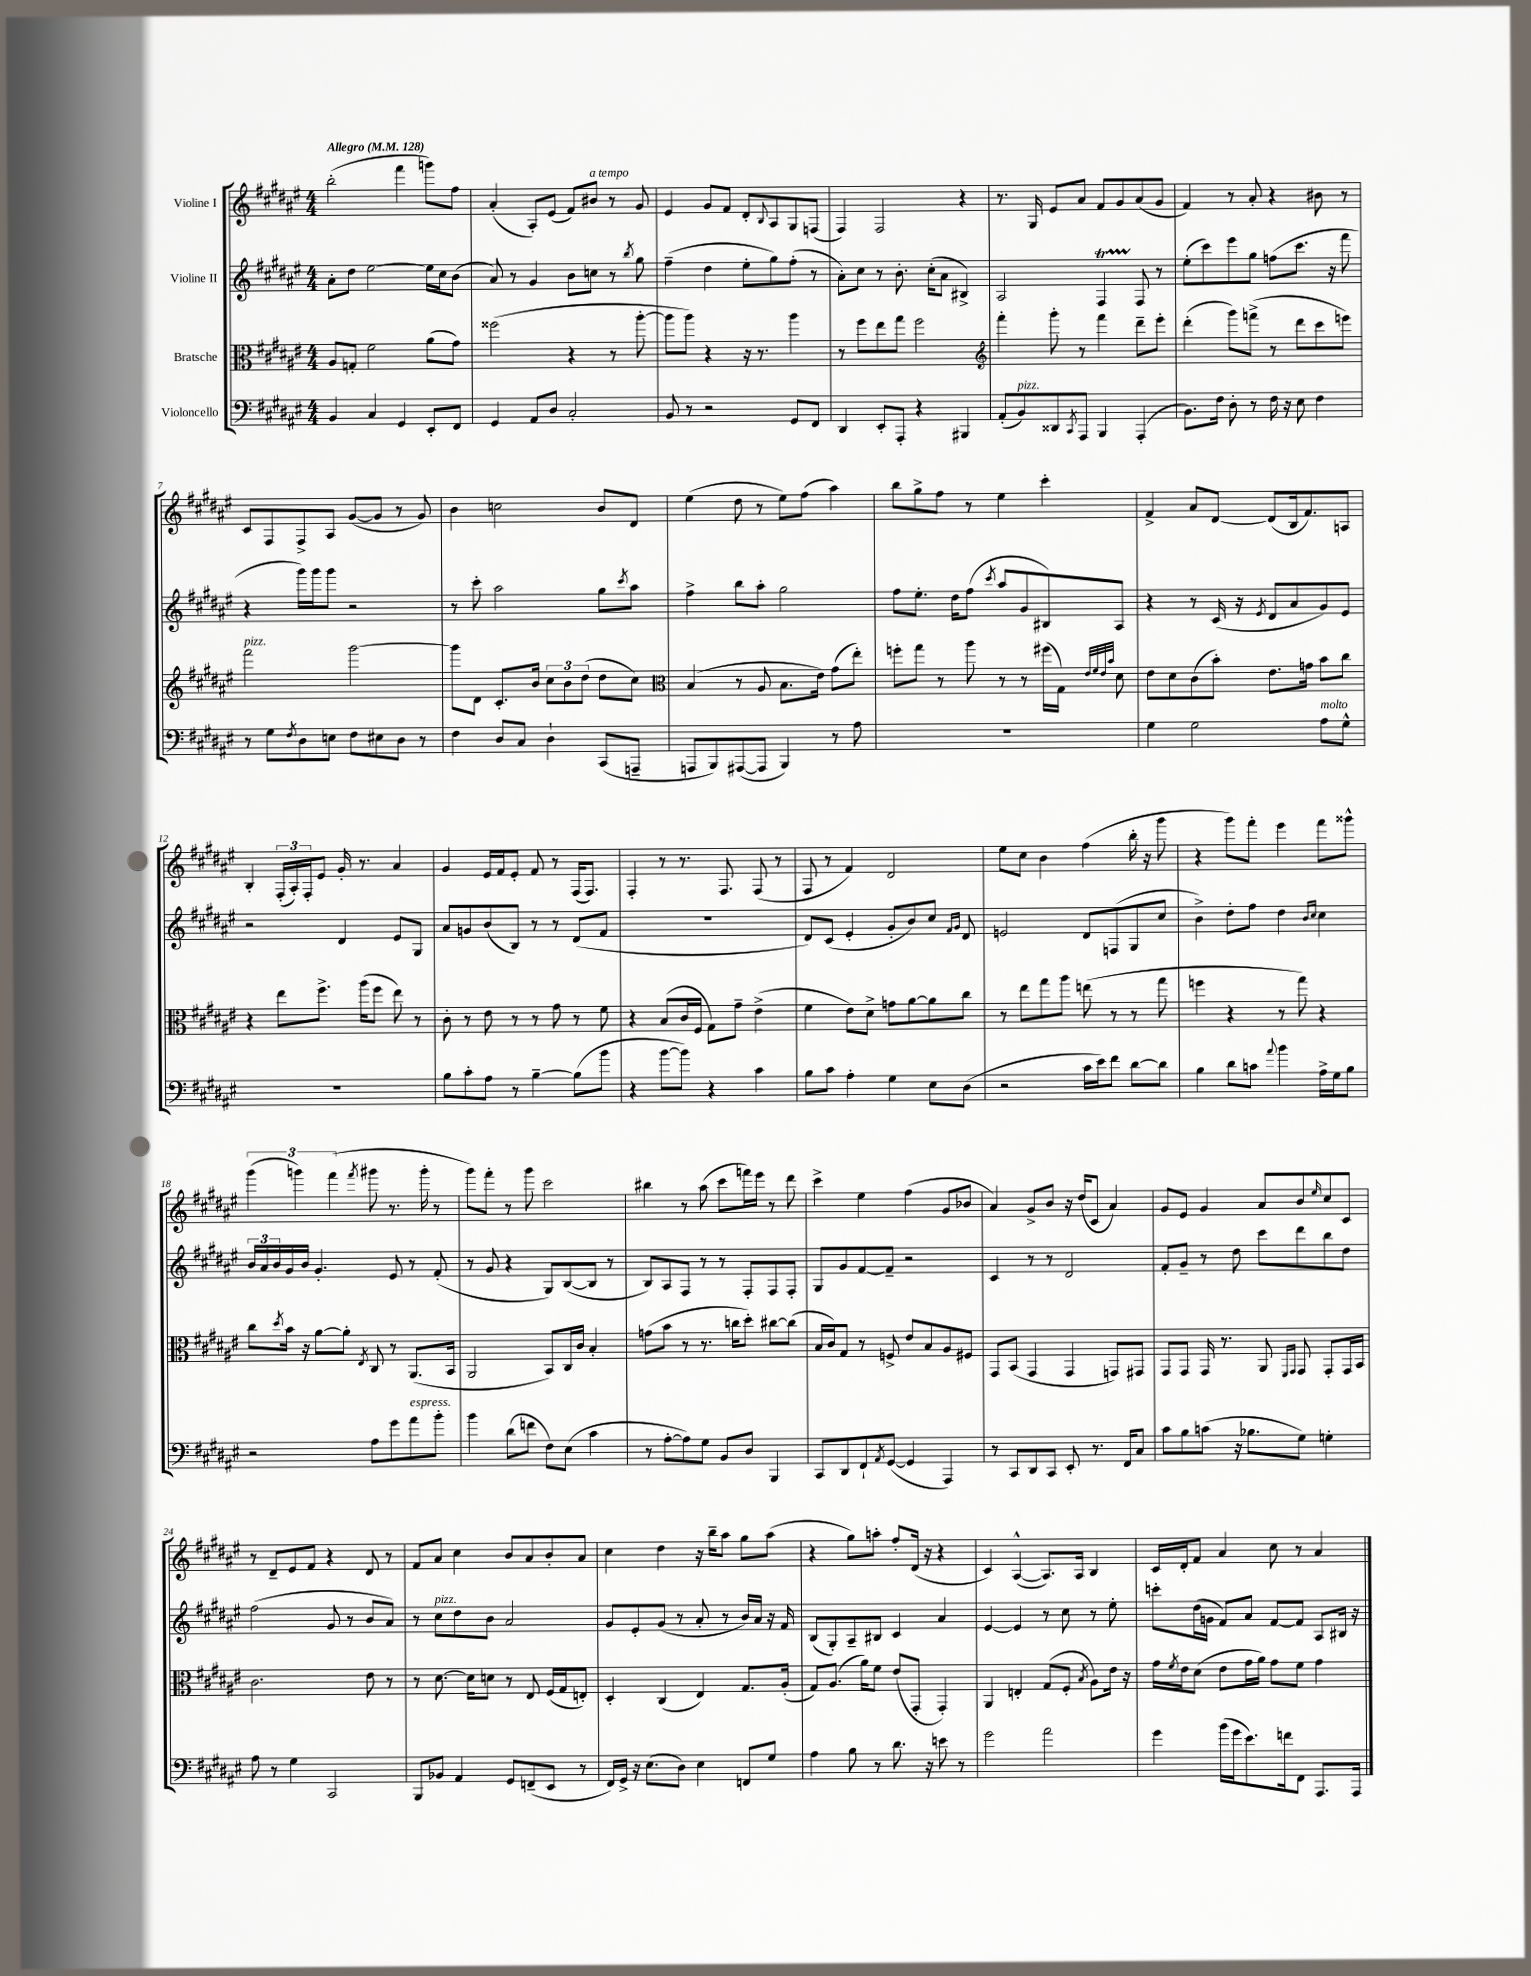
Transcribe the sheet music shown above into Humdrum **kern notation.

**kern	**kern	**kern	**kern
*staff4	*staff3	*staff2	*staff1
*clefF4	*clefC3	*clefG2	*clefG2
*k[f#c#g#d#a#e#]	*k[f#c#g#d#a#e#]	*k[f#c#g#d#a#e#]	*k[f#c#g#d#a#e#]
*M4/4	*M4/4	*M4/4	*M4/4
*MM128	*MM128	*MM128	*MM128
4BB	8A#	8a#'	(2bb'
.	8G'	8dd#	.
4C#	2f#	[2ee#	.
4GG#	.	.	4fff#
8EE#'	(8a#	16ee#]	8ggg)
.	.	16cc#	.
8FF#	8g#)	(8b	8ff#
=	=	=	=
4GG#	(2ff##	8a#)	(4a#'
.	.	8r	.
8AA#	.	4g#	8A#')
8D#	.	.	(8e#
2C#'	4r	8b	8f#)
.	.	8cc	8b#
.	8r	8r	8r
.	.	8qbb	.
.	[8aa#'	8gg#	8g#
=	=	=	=
8BB	8aa#]	(4ff#~	4e#
8r	8aa#)	.	.
2r	4r	4dd#	8g#
.	.	.	8f#
.	16r	8ee#'	8d#'
.	8.r	.	.
.	.	.	8qqB
.	.	8gg#)	8A#
8GG#	4aa#	(8ff#'	8G#
8FF#	.	8r	(8F
=	=	=	=
4DD#	8r	8a#')	4F#)
.	8ff#	8cc#	.
8EE#'	8ee#	8r	2F#
8AAA#'	8gg#	8.b'	.
4r	2ff#	.	.
.	.	(16cc#'	.
.	.	8a#	.
4BBB#	.	4B#^)	4r
=	=	=	=
*	*clefG2	*	*
(8AA#'	4fff#'	2A#	8.r
8BB)	.	.	.
.	.	.	16G#
8DD##	8ggg#'	.	8e#
8qCC#	.	.	.
8AAA#	8r	.	8a#
4BBB	4fff#	4F#	8f#
.	.	.	8g#
(4AAA#'	8ddd#~	8F#	(8a#
.	8eee#'	8r	8g#
=	=	=	=
8.BB)	(4ddd#'	(8ee#'	4f#)
.	.	8ccc#)	.
16F#	.	.	.
8D#'	8ggg#)	8eee#	8r
8r	(8fff^	8gg#	8a#'
16F#	8r	(8ff	4r
16r	.	.	.
8E#	8ddd#	8.ccc#	.
4F#	8ccc#	.	8b#
.	.	16r	.
.	8eee)	8fff#	8r
=	=	=	=
8r	2fff#	4r	8c#
8G#	.	.	8F#
8qF#	.	.	.
8D#	.	16ggg#)	8F#^
.	.	16ggg#	.
8E	.	8ggg#	8A#
8F#	[2ggg#	2r	([8g#
8E#	.	.	8g#]
8D#	.	.	8r
8r	.	.	8g#)
=	=	=	=
4F#	8ggg#]	8r	4b
.	8d#	8ccc#'	.
8D#	8.c#'	2aa#	2cc
8C#	.	.	.
.	16b	.	.
4D#`	12cc#	.	.
.	12b	.	.
.	(12dd#	.	.
(8CC#	8dd#	8gg#	8b
.	.	8qccc#	.
8AAA~	8cc#)	8aa#	8d#
=	=	=	=
*	*clefC3	*	*
8AAA	(4B	4ff#^	(4ee#
8BBB)	.	.	.
([8AAA#	8r	8bb	8dd#
8AAA#]	8A#	8aa#'	8r
4BBB)	8.B	2gg#	8ee#)
.	.	.	(8ff#
.	16e#)	.	.
8r	(8g#	.	4aa#)
8A#	8ee#')	.	.
=	=	=	=
1r	8ff'	8ff#	8bb
.	8gg#	8.ee#'	8gg#^
.	8r	.	8ff#
.	.	16dd#	.
.	8aa#	(8ff#	8r
.	.	8qccc#	.
.	8r	8aa#	4ee#
.	8r	8g#	.
.	(16ff#	8B#)	4ccc#'
.	16G#)	.	.
.	32qqe#	.	.
.	32qqf#	.	.
.	32qqe#	.	.
.	32qqb	.	.
.	8d#	8A#	.
=	=	=	=
4G#	8e#	4r	4f#^
.	8d#	.	.
2G#	(8c#	8r	8a#
.	8b')	(16c#	[8d#
.	.	16r	.
.	.	8qe#	.
.	8.e#	8d#	(8d#]
.	.	8a#	16B
.	16g	.	8.f#)
8A#	8b	8g#)	.
8G#^^	8cc#	8e#	8A
=	=	=	=
1r	4r	2r	4B'
.	8ee#	.	(24F#'
.	.	.	24A#')
.	.	.	24F#'
.	8.ff#^	.	8e#
.	.	4d#	16g#'
.	(16aa#	.	8.r
.	8ff#	.	.
.	8ee#)	8e#	4a#
.	8r	8G#	.
=	=	=	=
8B	8c#'	8a#	4g#
8c#'	8r	8g	.
8A#	8e#	(8b	16e#
.	.	.	16f#
8r	8r	8B)	8e#'
[4B~	8r	8r	8f#
.	8g#	8r	8r
(8B]	8r	(8d#	(16F#
.	.	.	8.F#)
8b	8f#	8f#	.
=	=	=	=
4r	4r	1r	4F#'
[8b	(8B	.	8r
8b])	16c#	.	8.r
.	16F#	.	.
4r	8G#)	.	.
.	.	.	8.F#
.	8g#~	.	.
4c#	(4e#^	.	(8F#
.	.	.	8r
=	=	=	=
8B	4f#	8d#)	8F#
8c#	.	(8c#	8r
4A#'	8e#)	4e#'	4f#)
.	8d#^	.	.
4G#	8g	8g#'	2d#
.	[8a#	8b)	.
8E#	8a#]	8cc#	.
.	.	16qqf#	.
.	.	16qqg#	.
(8D#	8cc#	8d#	.
=	=	=	=
2r	8r	2e	8ee#
.	8ee#	.	8cc#
.	8gg#	.	4b
.	8aa#	.	.
16c#	(8ee	8d#	(4ff#
16e#)	.	.	.
8f#	8r	(8F	.
[8d#	8r	8G#	16bb'
.	.	.	16r
8d#]	8gg#	8cc#	8ggg#
=	=	=	=
4B	4ff	4b^)	4r
8d#	4r	8dd#'	8ggg#)
8c	.	8ff#	8fff#'
8qqa#	.	.	.
4b	8r	4dd#	4eee#
.	8gg#)	.	.
.	.	16qqb	.
.	.	16qqcc#	.
16A#^	4r	4cc#	8fff#
16G#	.	.	.
8B	.	.	8ggg##^^
=	=	=	=
2r	8cc#	24b	(6ggg#
.	.	24a#	.
.	.	24b	.
.	8qdd#	.	.
.	16b	16g#	.
.	.	.	6ggg)
.	16r	16b	.
.	[8a#	4.g#'	.
.	.	.	(6fff#
.	8a#']	.	.
.	8qE#	.	8qfff#
8A#	8C#	.	8ggg#
8g#	8r	8e#	8.r
8a#	(8.AA#	8r	.
.	.	.	16ggg#'
8b'	.	(8f#'	8r
.	16BB	.	.
=	=	=	=
4b	2AA#	8r	8ggg#)
.	.	8g#	8fff#'
(8d#	.	4r	8r
8f	.	.	8ggg#
8F#)	8BB)	8G#)	2ccc#
(8E#	16C#	([8B	.
.	16c#	.	.
4c#	4B'	8B]	.
.	.	8r	.
=	=	=	=
8r	(8g	8B)	4bb#
[8A#'	8b	8A#	.
8A#])	8r	8F#	8r
8G#	8.r	8r	(8aa#
8BB	.	8r	8ccc#
.	16cc	.	.
8D#	8dd#')	8F#'	16fff)
.	.	.	16eee#
4BBB	[8cc#	8F#	8r
.	(8cc#]	8F#'	8ddd#
=	=	=	=
8CC#	16B	8G#	4ccc#^
.	16c#)	.	.
8DD#	8G#	8g#	.
8FF#`	8r	[8f#	4ee#
8qAA#	.	.	.
([8GG#	8F^	8f#~]	.
4GG#]	8e#	2r	(4ff#
.	8B	.	.
4AAA#)	8A#	.	8g#
.	8F#	.	8b-
=	=	=	=
8r	8GG#	4c#	4a#)
8CC#	(8BB	.	.
8DD#	4GG#	8r	8g#^
8CC#	.	8r	8b
8EE#'	4GG#	2d#	16r
.	.	.	(16dd#
8.r	.	.	8c#
.	8GG)	.	4a#)
16FF#	.	.	.
8C#	8GG#	.	.
=	=	=	=
8c#	8GG#	8f#'	8g#
8B	8GG#	8g#~	8e#
(8c	16GG#	8r	4g#
.	8.r	.	.
16r	.	8dd#	.
8.B-	.	.	.
.	8AA#	8ccc#	8a#
.	16qqFF#	.	.
.	16qqGG#	.	.
8G#)	8GG#	8ddd#	8b
.	.	.	16qqee#
4G'	8GG#'	8bb	8cc#
.	16GG#	8dd#	8c#
.	16BB	.	.
=	=	=	=
8A#	2.c#	(2ff#	8r
8r	.	.	8d#~
4G#	.	.	8e#
.	.	.	8f#
2CC#	.	8g#	4r
.	.	8r	.
.	8e#	8b	8d#
.	8r	8a#)	8r
=	=	=	=
8BBB	8r	8r	8f#
8BB-	[8.d#	8cc#	8a#
4AA#	.	8dd#	4cc#
.	16d#]	.	.
.	8d	8b	.
8GG#	8r	2a#	8b
(8FF~	8E#	.	8a#
8EE#	(16F#	.	8b'
.	16G#	.	.
8r	8E')	.	8a#
=	=	=	=
16FF#)	4D#'	8g#	4cc#
16GG#^	.	.	.
16r	.	8e#'	.
(8.E#	.	.	.
.	(4C#	(8g#	4dd#
8D#)	.	8r	.
4E#	4E#)	8a#'	16r
.	.	.	16bb~
.	.	8r	8aa#
8FF	8.G#	16b)	8gg#
.	.	16a#	.
8G#	.	16r	(8aa#
.	(16A#'	16f#	.
=	=	=	=
4A#	8G#)	(8B	4r
.	(8.A#	8G#')	.
8B	.	8A#~	8gg#)
.	16a#)	.	.
8r	8f#	8B#	8aa'
8.d#	(8e#	4c#	8ff#'
.	8GG#'	.	(16d#
16r	.	.	16r
8e	4GG#')	4a#	4r
8r	.	.	.
=	=	=	=
2g#	4AA#	[4e#	4c#)
.	4E'	4e#]	([4A#^^
2a#	(8G#	8r	8.A#])
.	8F#'	8cc#	.
.	.	.	16A#
.	8qB	.	.
.	8A#)	8r	4B
.	16e#	8ee#'	.
.	16r	.	.
=	=	=	=
4g#	16g#	8ccc'	16c#
.	8qf#	.	.
.	16e#	.	16d#'
.	(8d#	(16dd#	8f#
.	.	16g	.
(16b	8e#	8f#)	4a#
16g#	.	.	.
8.e#)	16g#	8a#	.
.	16a#)	.	.
.	8g#	[8f#	8cc#
16f	.	.	.
8FF#	8f#	8f#]	8r
8.AAA#	4g#	8A#	4a#
.	.	16B#	.
16AAA#	.	16r	.
==	==	==	==
*-	*-	*-	*-
